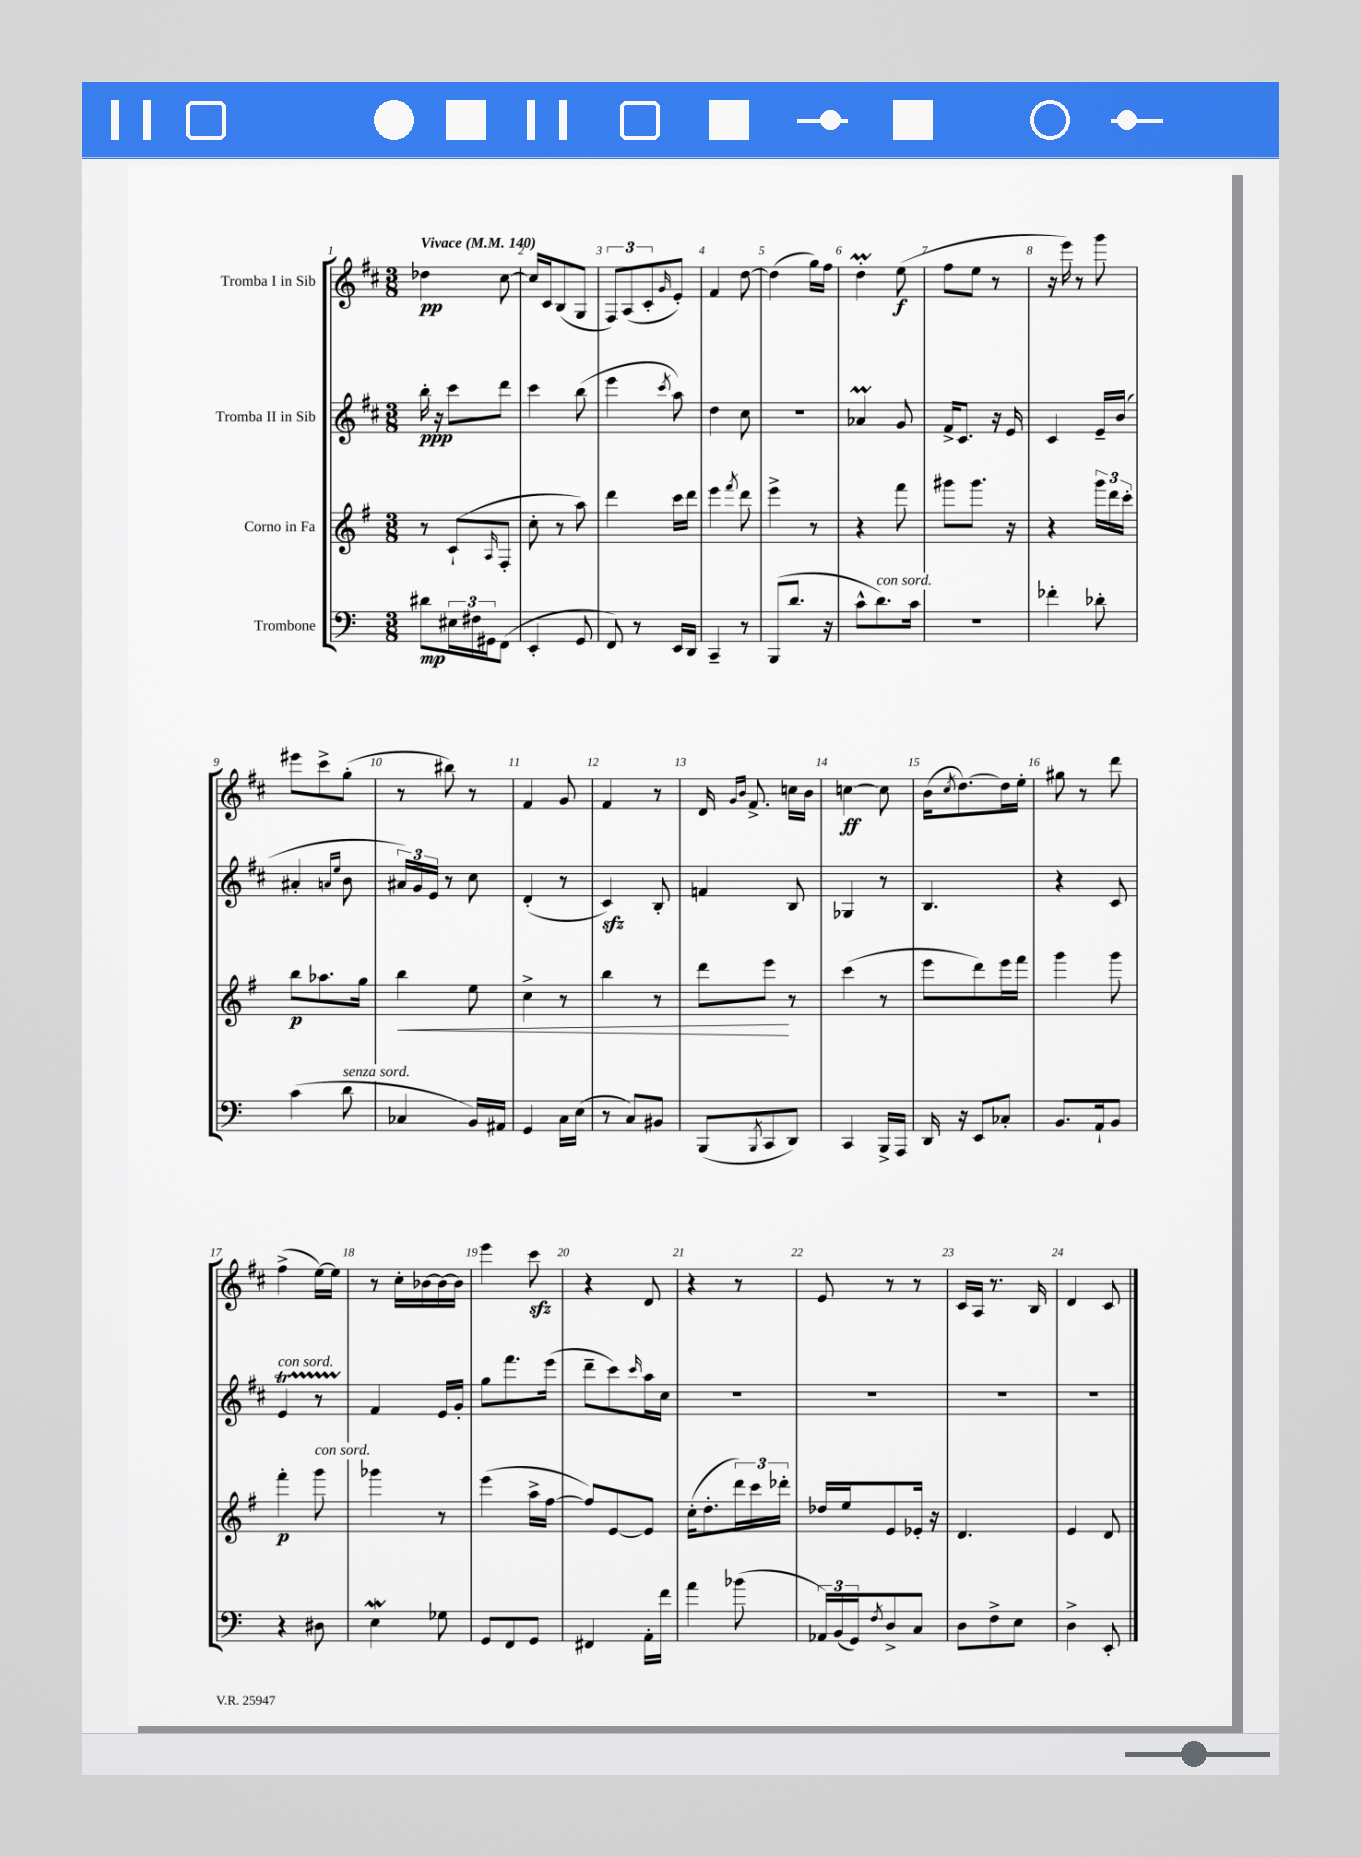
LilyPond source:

<<
\new StaffGroup <<
\new Staff = "s0" \with { instrumentName = "Tromba I in Sib" } {
    \clef treble \key d \major \numericTimeSignature \time 3/8 \tempo "Vivace" 4 = 140
    des''4\pp cis''8~ |
    cis''16 cis'16 b8( g8 |
    \tuplet 3/2 { fis8) a8( cis'8-. } \grace { g'16 } e'8-.) |
    fis'4 d''8~ |
    d''4( g''16) fis''16 |
    d''4-.\prall e''8\f( |
    fis''8 e''8 r8 |
    r16 e'''16) r8 g'''8 |
    eis'''8 cis'''8-> g''8-.( |
    r8 bis''8) r8 |
    fis'4 g'8 |
    fis'4 r8 |
    d'16 \grace { g'16 b'16 } fis'8.-> c''16 b'16 |
    c''4~\ff c''8 |
    b'16( \acciaccatura { cis''8 } d''8.~) d''16 e''16-. |
    gis''8 r8 d'''8 |
    fis''4->( e''16~) e''16 |
    r8 cis''16-. bes'16~ bes'16~ bes'16 |
    e'''4 cis'''8\sfz |
    r4 d'8 |
    r4 r8 |
    e'8 r8 r8 |
    cis'16 a16 r8. b16 |
    d'4 cis'8 \bar "|." |
}
\new Staff = "s1" \with { instrumentName = "Tromba II in Sib" } {
    \clef treble \key d \major \numericTimeSignature \time 3/8
    b''16-.\ppp r16 cis'''8 d'''8 |
    cis'''4 b''8( |
    e'''4 \acciaccatura { cis'''8 } a''8) |
    d''4 cis''8 |
    R4. |
    aes'4\prall g'8 |
    fis'16-> cis'8. r16 e'16 |
    cis'4 e'16-- b'16( |
    ais'4-. \grace { a'16 e''16 } b'8 |
    \tuplet 3/2 { ais'16) g'16 e'16 } r8 cis''8 |
    d'4-.( r8 |
    cis'4\sfz) b8-. |
    f'4 b8 |
    ges4 r8 |
    b4. |
    r4 cis'8 |
    e'4\startTrillSpan^\markup { \italic "con sord." } r8 |
    fis'4\stopTrillSpan e'16 g'16-. |
    g''8 fis'''8. e'''16( |
    d'''8-- cis'''8) \grace { cis'''16 } a''16 cis''16 |
    R4. |
    R4. |
    R4. |
    R4. \bar "|." |
}
\new Staff = "s2" \with { instrumentName = "Corno in Fa" } {
    \clef treble \key g \major \numericTimeSignature \time 3/8
    r8 c'8-!( \grace { a16 } fis8-. |
    c''8-. r8 a''8) |
    d'''4 c'''16 d'''16 |
    e'''4 \acciaccatura { fis'''8 } d'''8 |
    e'''4-> r8 |
    r4 fis'''8 |
    gis'''8 gis'''8. r16 |
    r4 \tuplet 3/2 { g'''16 d'''16 c'''16-. } |
    b''8\p aes''8. g''16 |
    b''4\< e''8 |
    c''4-> r8 |
    b''4 r8 |
    d'''8 e'''8\! r8 |
    c'''4( r8 |
    e'''8 d'''8) e'''16 fis'''16 |
    g'''4 g'''8 |
    fis'''4-.\p g'''8^\markup { \italic "con sord." } |
    ges'''4 r8 |
    e'''4( a''16-> fis''16~ |
    fis''8) e'8~ e'8 |
    c''16-.( d''8.-. \tuplet 3/2 { d'''16) c'''16 des'''16-. } |
    des''16 e''16 e'8 ees'16-. r16 |
    d'4. |
    e'4 d'8 \bar "|." |
}
\new Staff = "s3" \with { instrumentName = "Trombone" } {
    \clef bass \key c \major \numericTimeSignature \time 3/8
    dis'8\mp \tuplet 3/2 { eis16 fis16 gis,16 } f,8( |
    e,4-. g,8 |
    f,8) r8 e,16 d,16 |
    c,4-- r8 |
    b,,8( d'8. r16 |
    c'8-^ d'8.^\markup { \italic "con sord." }) c'16 |
    R4. |
    fes'4-. des'8-. |
    c'4( d'8^\markup { \italic "senza sord." } |
    ces4 b,16) ais,16 |
    g,4 c16 e16( |
    r8 c8) bis,8 |
    b,,8( \acciaccatura { b,,8 } c,8 d,8) |
    c,4 b,,16-> a,,16 |
    d,16 r16 e,8 ces8-. |
    b,8. a,16-! b,8 |
    r4 dis8 |
    e4\mordent ges8 |
    g,8 f,8 g,8 |
    fis,4 a,16-. f'16 |
    a'4 bes'8( |
    \tuplet 3/2 { aes,16) b,16( g,16) } \acciaccatura { f8 } d8-> c8 |
    d8 f8-> e8 |
    d4-> e,8-. \bar "|." |
}
>>
>>
\layout { \context { \Score \override BarNumber.break-visibility = ##(#f #t #t) barNumberVisibility = #all-bar-numbers-visible } }
